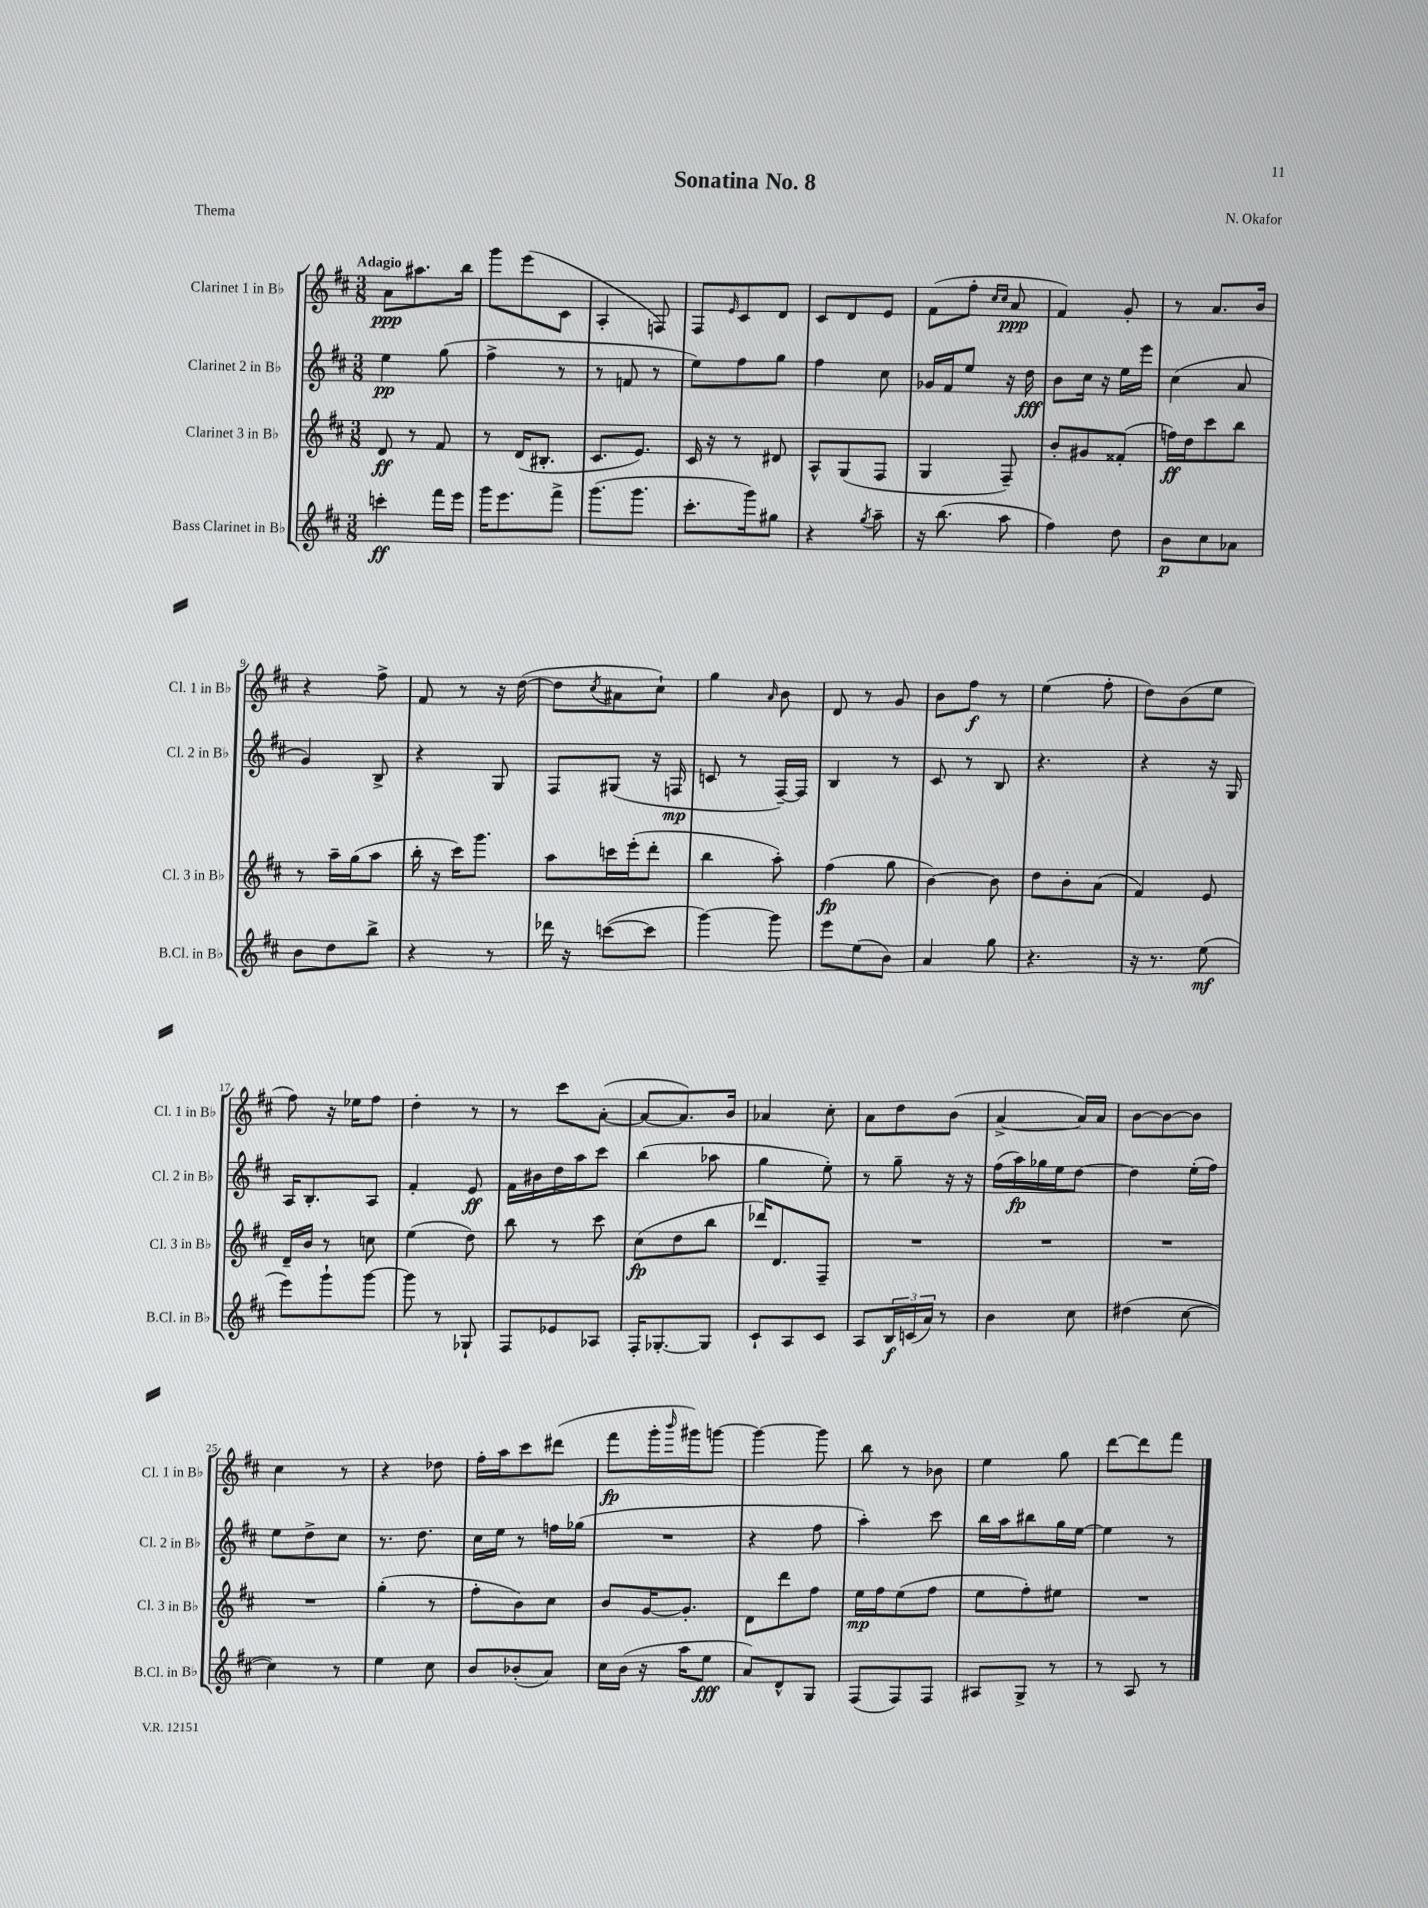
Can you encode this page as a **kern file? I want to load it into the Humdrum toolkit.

**kern	**dynam	**kern	**dynam	**kern	**dynam	**kern	**dynam
*part4	*part4	*part3	*part3	*part2	*part2	*part1	*part1
*staff4	*staff4	*staff3	*staff3	*staff2	*staff2	*staff1	*staff1
*I"Bass Clarinet in B♭	*	*I"Clarinet 3 in B♭	*	*I"Clarinet 2 in B♭	*	*I"Clarinet 1 in B♭	*
*I'B.Cl. in B♭	*	*I'Cl. 3 in B♭	*	*I'Cl. 2 in B♭	*	*I'Cl. 1 in B♭	*
*clefG2	*	*clefG2	*	*clefG2	*	*clefG2	*
*k[f#c#]	*	*k[f#c#]	*	*k[f#c#]	*	*k[f#c#]	*
*M3/8	*	*M3/8	*	*M3/8	*	*M3/8	*
=1	=1	=1	=1	=1	=1	=1	=1
!	!	!	!	!	!	!LO:TX:a:B:t=Adagio	!
4cccn'\	ff	8d/	ff	4ee\	pp	8a\L	ppp
.	.	8r	.	.	.	8.aa#X\	.
16fff#\LL	.	8f#/	.	(8gg\	.	.	.
16eee\JJ	.	.	.	.	.	16bb\Jk	.
=2	=2	=2	=2	=2	=2	=2	=2
16ggg\KL	.	8r	.	4ff#^\	.	8ggg\L	.
8.eee\	.	.	.	.	.	.	.
.	.	(16d/KL	.	.	.	(8eee\	.
.	.	8.B#X'/J	.	.	.	.	.
8fff#^\J	.	.	.	8r	.	8c#\J	.
=3	=3	=3	=3	=3	=3	=3	=3
(8.ggg\L	.	8.c#/L	.	8r	.	4A'/	.
.	.	.	.	8fn/	.	.	.
8.ggg\J	.	8.e/J)	.	.	.	.	.
.	.	.	.	8r	.	8Fn/)	.
=4	=4	=4	=4	=4	=4	=4	=4
8.ccc#'\L	.	16c#/	.	8ee\L)	.	8F#/L	.
.	.	16r	.	.	.	.	.
.	.	.	.	.	.	16qqe/	.
.	.	8r	.	8ff#\	.	8c#/	.
16ggg\k)	.	.	.	.	.	.	.
8gg#X\J	.	8d#X/	.	8gg\J	.	8d/J	.
=5	=5	=5	=5	=5	=5	=5	=5
4r	.	8A^^/L	.	4ff#\	.	8c#/L	.
.	.	(8G/	.	.	.	8d/	.
8qgg/	.	.	.	.	.	.	.
8aa~\	.	8F#/J	.	8cc#\	.	8e/J	.
=6	=6	=6	=6	=6	=6	=6	=6
16r	.	4G/	.	16g-X/LL	.	(8f#\L	.
(8.bb\	.	.	.	16f#/J	.	.	.
.	.	.	.	8ee/J	.	8ff#'\J	.
.	.	.	.	.	.	16qqcc#/LL	.
.	.	.	.	.	.	16qqcc#/JJ	.
8aa\	.	8F#~/)	.	16r	.	8a/	ppp
.	.	.	.	16dd\	fff	.	.
=7	=7	=7	=7	=7	=7	=7	=7
4ff#\)	.	8b'/L	.	8b\L	.	4f#/)	.
.	.	8g#X/	.	16cc#\Jk	.	.	.
.	.	.	.	16r	.	.	.
8dd\	.	(8f##X'/J	.	16ee\LL	.	8g'/	.
.	.	.	.	16eee\JJ	.	.	.
=8	=8	=8	=8	=8	=8	=8	=8
8b\L	p	16ffn\LL)	ff	(4cc#\	.	8r	.
.	.	16dd\J	.	.	.	.	.
8cc#\	.	8ccc#\	.	.	.	8.a/L	.
8a-X\J	.	8bb\J	.	8a/	.	.	.
.	.	.	.	.	.	16b/Jk	.
!!LO:LB:g=z
=9	=9	=9	=9	=9	=9	=9	=9
8b\L	.	8r	.	4g/)	.	4r	.
8dd\	.	16aa~\LL	.	.	.	.	.
.	.	(16gg\J	.	.	.	.	.
8bb^\J	.	8aa\J	.	8B^/	.	8ff#^\	.
=10	=10	=10	=10	=10	=10	=10	=10
4r	.	16bb'\	.	4r	.	8f#/	.
.	.	16r	.	.	.	.	.
.	.	16ccc#\KL)	.	.	.	8r	.
.	.	8.ggg\J	.	.	.	.	.
8r	.	.	.	8G/	.	16r	.
.	.	.	.	.	.	([16dd\	.
=11	=11	=11	=11	=11	=11	=11	=11
16ddd-X\	.	8aa\L	.	8F#/L	.	8dd\L]	.
16r	.	.	.	.	.	.	.
.	.	.	.	.	.	8qcc#/	.
([8cccn\L	.	16cccn\L	.	(8G#X/J	.	8a#X\	.
.	.	(16eee'\J	.	.	.	.	.
8ccc\J]	.	8ddd'\J	.	16r	.	8cc#`\J)	.
.	.	.	.	16Fn/	mp	.	.
=12	=12	=12	=12	=12	=12	=12	=12
[4ggg\)	.	4bb\	.	8cn/	.	4gg\	.
.	.	.	.	8r	.	.	.
.	.	.	.	.	.	16qqa/	.
8ggg\]	.	8aa'\)	.	[16F#~/LL)	.	8b\	.
.	.	.	.	16F#/JJ]	.	.	.
=13	=13	=13	=13	=13	=13	=13	=13
8eee\L	.	(4ff#\	fp	4B/	.	8d/	.
(8ee\	.	.	.	.	.	8r	.
8b\J)	.	8gg\	.	8r	.	8g/	.
=14	=14	=14	=14	=14	=14	=14	=14
4a/	.	[4b\)	.	8c#/	.	8b\L	.
.	.	.	.	8r	.	8ff#\J	f
8gg\	.	8b\]	.	8B/	.	8r	.
=15	=15	=15	=15	=15	=15	=15	=15
4.r	.	8dd\L	.	4.r	.	(4ee\	.
.	.	8b'\	.	.	.	.	.
.	.	(8a\J	.	.	.	8ff#'\	.
=16	=16	=16	=16	=16	=16	=16	=16
16r	.	4f#/)	.	4r	.	8dd\L)	.
8.r	.	.	.	.	.	.	.
.	.	.	.	.	.	(8b\	.
(8ee\	mf	8e/	.	16r	.	8ee\J	.
.	.	.	.	16G/	.	.	.
!!LO:LB:g=z
=17	=17	=17	=17	=17	=17	=17	=17
8eee\L)	.	16d~/LL	.	16A/KL	.	8ff#\)	.
.	.	16b/JJ	.	8.B'/	.	.	.
8ggg`\	.	8r	.	.	.	16r	.
.	.	.	.	.	.	16ee-X\KL	.
[8ggg\J	.	8ccn\	.	8A/J	.	8ff#\J	.
=18	=18	=18	=18	=18	=18	=18	=18
8ggg\]	.	(4ee\	.	4f#'/	.	4dd'\	.
8r	.	.	.	.	.	.	.
8G-X`/	.	8dd\)	.	8e/	ff	8r	.
=19	=19	=19	=19	=19	=19	=19	=19
8F#/L	.	8bb\	.	16f#\LL	.	8r	.
.	.	.	.	16b#X\	.	.	.
8e-X/	.	8r	.	16dd\	.	8ccc#\L	.
.	.	.	.	16aa\J	.	.	.
8A-X/J	.	8ccc#\	.	8ccc#\J	.	([8a'\J	.
=20	=20	=20	=20	=20	=20	=20	=20
16F#'/KL	.	(8cc#\L	fp	(4bb\	.	8a/L_	.
[8.G-X'/	.	.	.	.	.	.	.
.	.	8dd\	.	.	.	8.a/])	.
8G-/J]	.	8bb\J	.	8aa-X\	.	.	.
.	.	.	.	.	.	16b/Jk	.
=21	=21	=21	=21	=21	=21	=21	=21
8c#`/L	.	16ddd-X/KL)	.	4gg\	.	4a-X/	.
.	.	8.d/	.	.	.	.	.
8A/	.	.	.	.	.	.	.
8c#/J	.	8F#~/J	.	8ee'\)	.	8cc#'\	.
=22	=22	=22	=22	=22	=22	=22	=22
8A/L	.	4.r	.	8r	.	8a\L	.
24B/L	f	.	.	8gg~\	.	8dd\	.
(24cn/	.	.	.	.	.	.	.
24a/JJ)	.	.	.	.	.	.	.
8r	.	.	.	16r	.	(8b\J	.
.	.	.	.	16r	.	.	.
=23	=23	=23	=23	=23	=23	=23	=23
4b\	.	4.r	.	(16ff#\LL	.	[4a^/	.
.	.	.	.	16aa\)	fp	.	.
.	.	.	.	16gg-X\	.	.	.
.	.	.	.	16ee\J	.	.	.
8cc#\	.	.	.	[8dd\J	.	16a/LL])	.
.	.	.	.	.	.	16a/JJ	.
=24	=24	=24	=24	=24	=24	=24	=24
(4dd#X\	.	4.r	.	4dd\]	.	[8b\L	.
.	.	.	.	.	.	8b\_	.
[8cc#\	.	.	.	(16ee'\LL	.	8b\J]	.
.	.	.	.	16ff#\JJ)	.	.	.
!!LO:LB:g=z
=25	=25	=25	=25	=25	=25	=25	=25
4cc#\])	.	4.r	.	8ee\L	.	4cc#\	.
.	.	.	.	8dd^\	.	.	.
8r	.	.	.	8cc#\J	.	8r	.
=26	=26	=26	=26	=26	=26	=26	=26
4ee\	.	(4gg'\	.	8.r	.	4r	.
.	.	.	.	8.dd\	.	.	.
8cc#\	.	8r	.	.	.	8dd-X\	.
=27	=27	=27	=27	=27	=27	=27	=27
8b/L	.	8ff#'\L	.	16cc#\LL	.	16ff#'\LL	.
.	.	.	.	16ee\JJ	.	16aa\J	.
(8b-X'/	.	8b\)	.	8r	.	8ccc#\	.
8a/J)	.	8cc#\J	.	16ffn\LL	.	(8ddd#X\J	.
.	.	.	.	(16gg-X\JJ	.	.	.
=28	=28	=28	=28	=28	=28	=28	=28
16cc#\LL	.	8b/L	.	4.r	.	8fff#\L	fp
(16b\JJ	.	.	.	.	.	.	.
16r	.	[16g/K	.	.	.	16ggg'\L	.
.	.	.	.	.	.	16qqbbb/	.
16aa\KL	.	8.g'/J]	.	.	.	16ggg#X\J)	.
8ee\J	fff	.	.	.	.	[8gggn\J	.
=29	=29	=29	=29	=29	=29	=29	=29
8a/L)	.	8d\L	.	4r	.	4ggg\_	.
8d^^/	.	8ddd\	.	.	.	.	.
8G/J	.	8ff#\J	.	8ff#\	.	8ggg\]	.
=30	=30	=30	=30	=30	=30	=30	=30
(8F#/L	.	16ee\LL	mp	4aa'\)	.	8bb\	.
.	.	16ff#\J	.	.	.	.	.
8F#/)	.	(8ee\	.	.	.	8r	.
8F#/J	.	8ff#\J	.	8ccc#\	.	8b-X\	.
=31	=31	=31	=31	=31	=31	=31	=31
8A#X/L	.	8ee\L	.	16bb\LL	.	4ee\	.
.	.	.	.	16aa\J	.	.	.
8G^/J	.	8ff#'\)	.	8bb#X\	.	.	.
8r	.	8ee#X\J	.	16gg\L	.	8gg\	.
.	.	.	.	[16ee\JJ	.	.	.
=32	=32	=32	=32	=32	=32	=32	=32
8r	.	4.r	.	4ee\]	.	[8ddd\L	.
8A/	.	.	.	.	.	8ddd\]	.
8r	.	.	.	8r	.	8fff#\J	.
==	==	==	==	==	==	==	==
*-	*-	*-	*-	*-	*-	*-	*-
